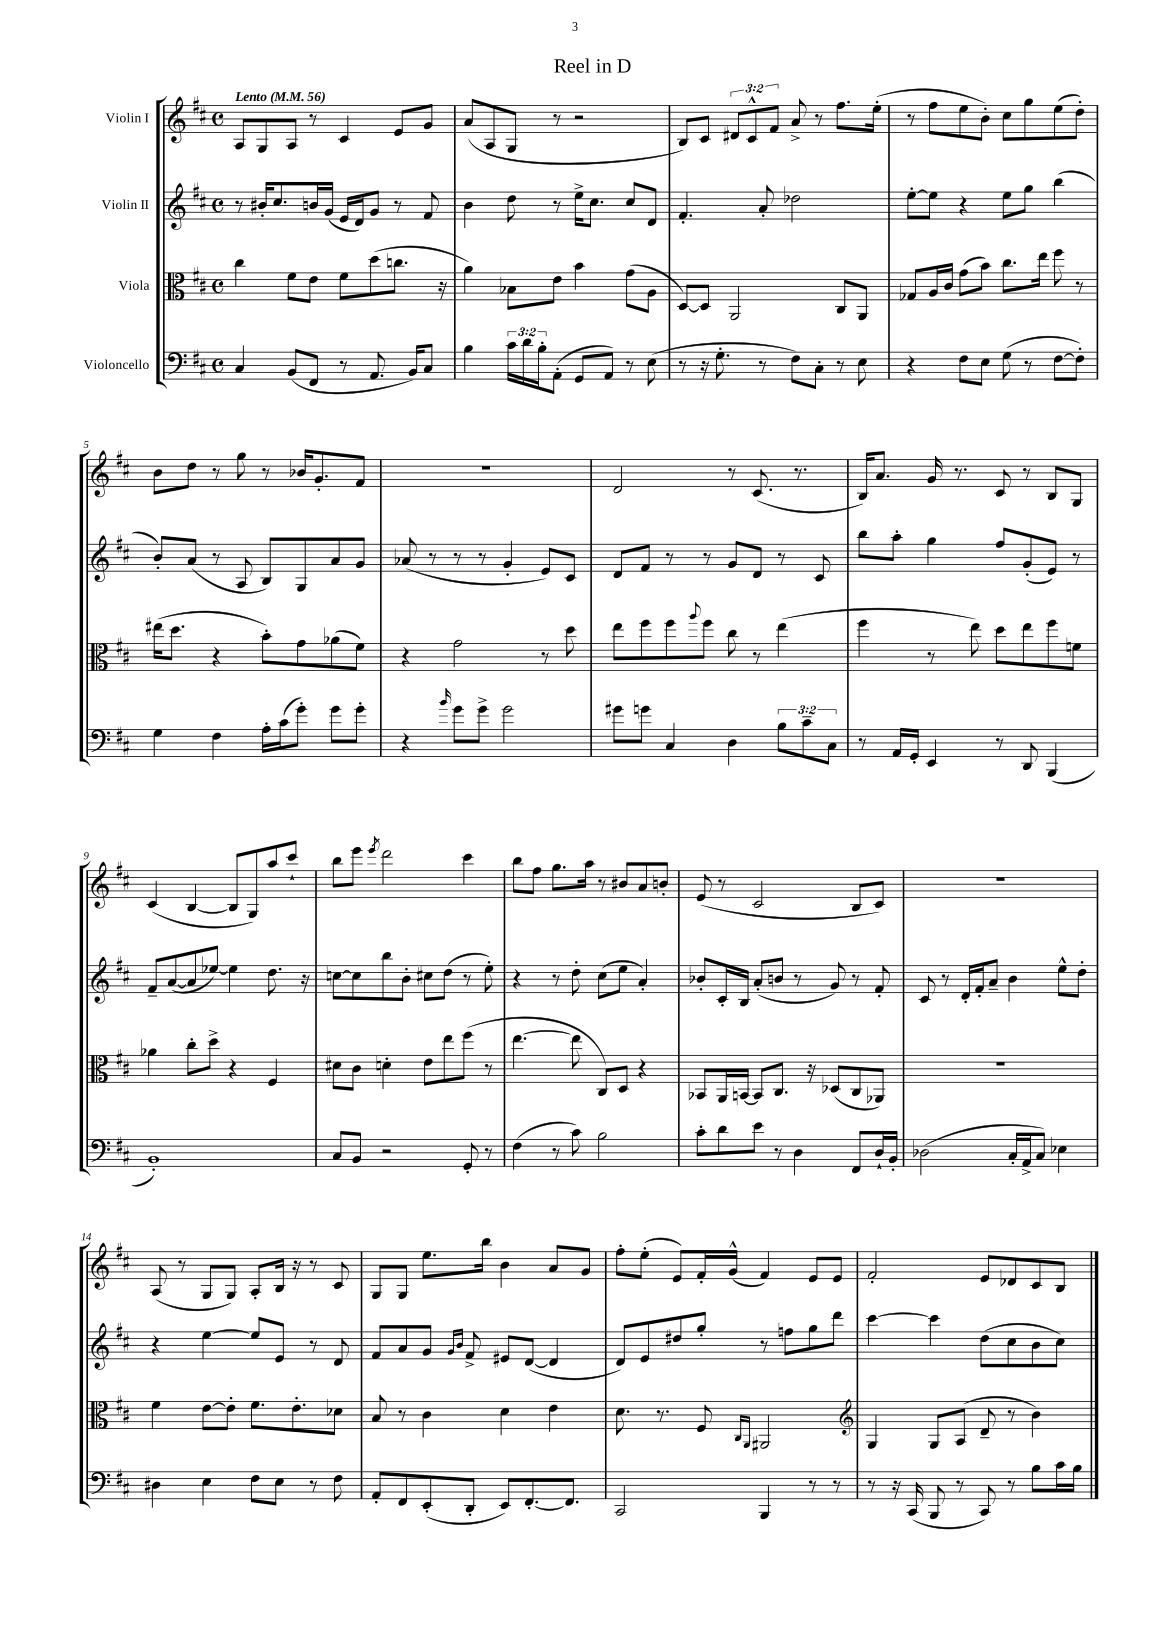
\header { title = "Reel in D" }
<<
\new StaffGroup <<
\new Staff = "s0" \with { instrumentName = "Violin I" } {
    \clef treble \key d \major \defaultTimeSignature \time 4/4 \override Staff.TupletNumber.text = #tuplet-number::calc-fraction-text \tempo "Lento" 4 = 56
    a8 g8 a8 r8 cis'4 e'8 g'8 |
    a'8( a8 g8 r8 r2 |
    b8) cis'8 \tuplet 3/2 { dis'8 cis'8-^ fis'8 } a'8-> r8 fis''8. e''16-.( |
    r8 fis''8 e''8 b'8-.) cis''8 g''8 e''8( d''8-.) |
    b'8 d''8 r8 g''8 r8 bes'16 g'8.-. fis'8 |
    r1 |
    d'2 r8 cis'8.( r8. |
    b16) a'8. g'16 r8. cis'8 r8 b8 g8 |
    cis'4( b4~ b8 g8) a''8 cis'''8-! |
    b''8 e'''8 \acciaccatura { e'''8 } d'''2 cis'''4 |
    b''8 fis''8 g''8. a''16 r8 bis'8 a'8 b'8-. |
    e'8( r8 cis'2 b8 cis'8) |
    r1 |
    a8( r8 g8 g8) a8-. b16 r16 r8 cis'8 |
    g8 g8 e''8. b''16 b'4 a'8 g'8 |
    fis''8-. e''8-.( e'8) fis'16-. g'16-^( fis'4) e'8 e'8 |
    fis'2-. e'8 des'8 cis'8 b8 \bar "|." |
}
\new Staff = "s1" \with { instrumentName = "Violin II" } {
    \clef treble \key d \major \defaultTimeSignature \time 4/4
    r8 bis'16-. cis''8. b'16 g'16( e'16 d'16) g'8 r8 fis'8 |
    b'4 d''8 r8 e''16-> cis''8. cis''8 d'8 |
    fis'4.-. a'8-. des''2 |
    e''8~-. e''8 r4 e''8 g''8 b''4( |
    b'8-.) a'8( r8 a8 b8) g8 a'8 g'8 |
    aes'8( r8 r8 r8 g'4-. e'8) cis'8 |
    d'8 fis'8 r8 r8 g'8 d'8 r8 cis'8 |
    b''8 a''8-. g''4 fis''8 g'8-.( e'8) r8 |
    fis'8-- a'8~( a'8 ees''8~) ees''4 d''8. r16 |
    c''8~ c''8 b''8 b'8-. cis''8 d''8( r8 e''8-.) |
    r4 r8 d''8-. cis''8( e''8 a'4-.) |
    bes'8-. cis'16-. b16 a'8-.( b'8 r8 g'8) r8 fis'8-. |
    cis'8 r8 d'16-. fis'16-. a'8-- b'4 e''8-^ d''8-. |
    r4 e''4~ e''8 e'8 r8 d'8 |
    fis'8 a'8 g'8 \grace { g'16 b'16 } fis'8-> eis'8 d'8~( d'4 |
    d'8) e'8 dis''8 g''8-. r8 f''8 g''8 d'''8 |
    cis'''4~ cis'''4 d''8( cis''8 b'8 cis''8) \bar "|." |
}
\new Staff = "s2" \with { instrumentName = "Viola" } {
    \clef alto \key d \major \defaultTimeSignature \time 4/4
    cis''4 fis'8 e'8 fis'8 d''8( c''8. r16 |
    a'4) bes8 e'8 b'4 g'8( a8 |
    d8~) d8 a,2 cis8 a,8 |
    ges8 a16 cis'16 g'8( b'8) cis''8. e''16 fis''8 r8 |
    eis''16( d''8. r4 b'8-.) g'8 aes'8( fis'8) |
    r4 g'2 r8 d''8 |
    e''8 fis''8 fis''8 \appoggiatura { a''8 } fis''8 cis''8 r8 e''4( |
    fis''4 r8 e''8) d''8 e''8 fis''8 f'8 |
    aes'4 cis''8-. d''8-> r4 fis4 |
    dis'8 cis'8 d'4-. e'8 e''8 fis''8( r8 |
    e''4.~ e''8 cis8) d8 r4 |
    bes,8 a,16 b,16~ b,8 cis8. r16 des8( cis8 aes,8) |
    R1 |
    fis'4 e'8~ e'8-. fis'8. e'8.-. des'8 |
    b8 r8 cis'4 d'4 e'4 |
    d'8. r8. fis8 \grace { cis16 a,16 } ais,2 |
    \clef treble g4 g8 a8( d'8-- r8 b'4) \bar "|." |
}
\new Staff = "s3" \with { instrumentName = "Violoncello" } {
    \clef bass \key d \major \defaultTimeSignature \time 4/4 \override Staff.TupletNumber.text = #tuplet-number::calc-fraction-text
    cis4 b,8( fis,8 r8 a,8. b,16) cis8 |
    b4 \tuplet 3/2 { cis'16 d'16 b16-. } a,8-.( g,8 a,8) r8 e8( |
    r8 r16 g8.-. r8 fis8) cis8-. r8 e8 |
    r4 fis8 e8 g8( r8 fis8~ fis8-.) |
    g4 fis4 a16-. cis'16( g'8-.) g'8 g'8-. |
    r4 \grace { b'16 } g'8 g'8-> g'2 |
    gis'8 g'8 cis4 d4 \tuplet 3/2 { b8 cis'8-- cis8 } |
    r8 a,16 g,16-. e,4 r8 d,8 b,,4( |
    b,1-.) |
    cis8 b,8 r2 g,8-. r8 |
    fis4( r8 cis'8) b2 |
    cis'8-. d'8 e'8 r8 d4 fis,8 d16-! b,16-. |
    des2( cis16-. a,16-> cis8) ees4 |
    dis4 e4 fis8 e8 r8 fis8 |
    a,8-. fis,8 e,8-.( d,8-. e,8) fis,8.~-. fis,8. |
    cis,2 b,,4 r8 r8 |
    r8 r16 cis,16( b,,8 r8 cis,8) r8 b8 cis'16 b16 \bar "|." |
}
>>
>>
